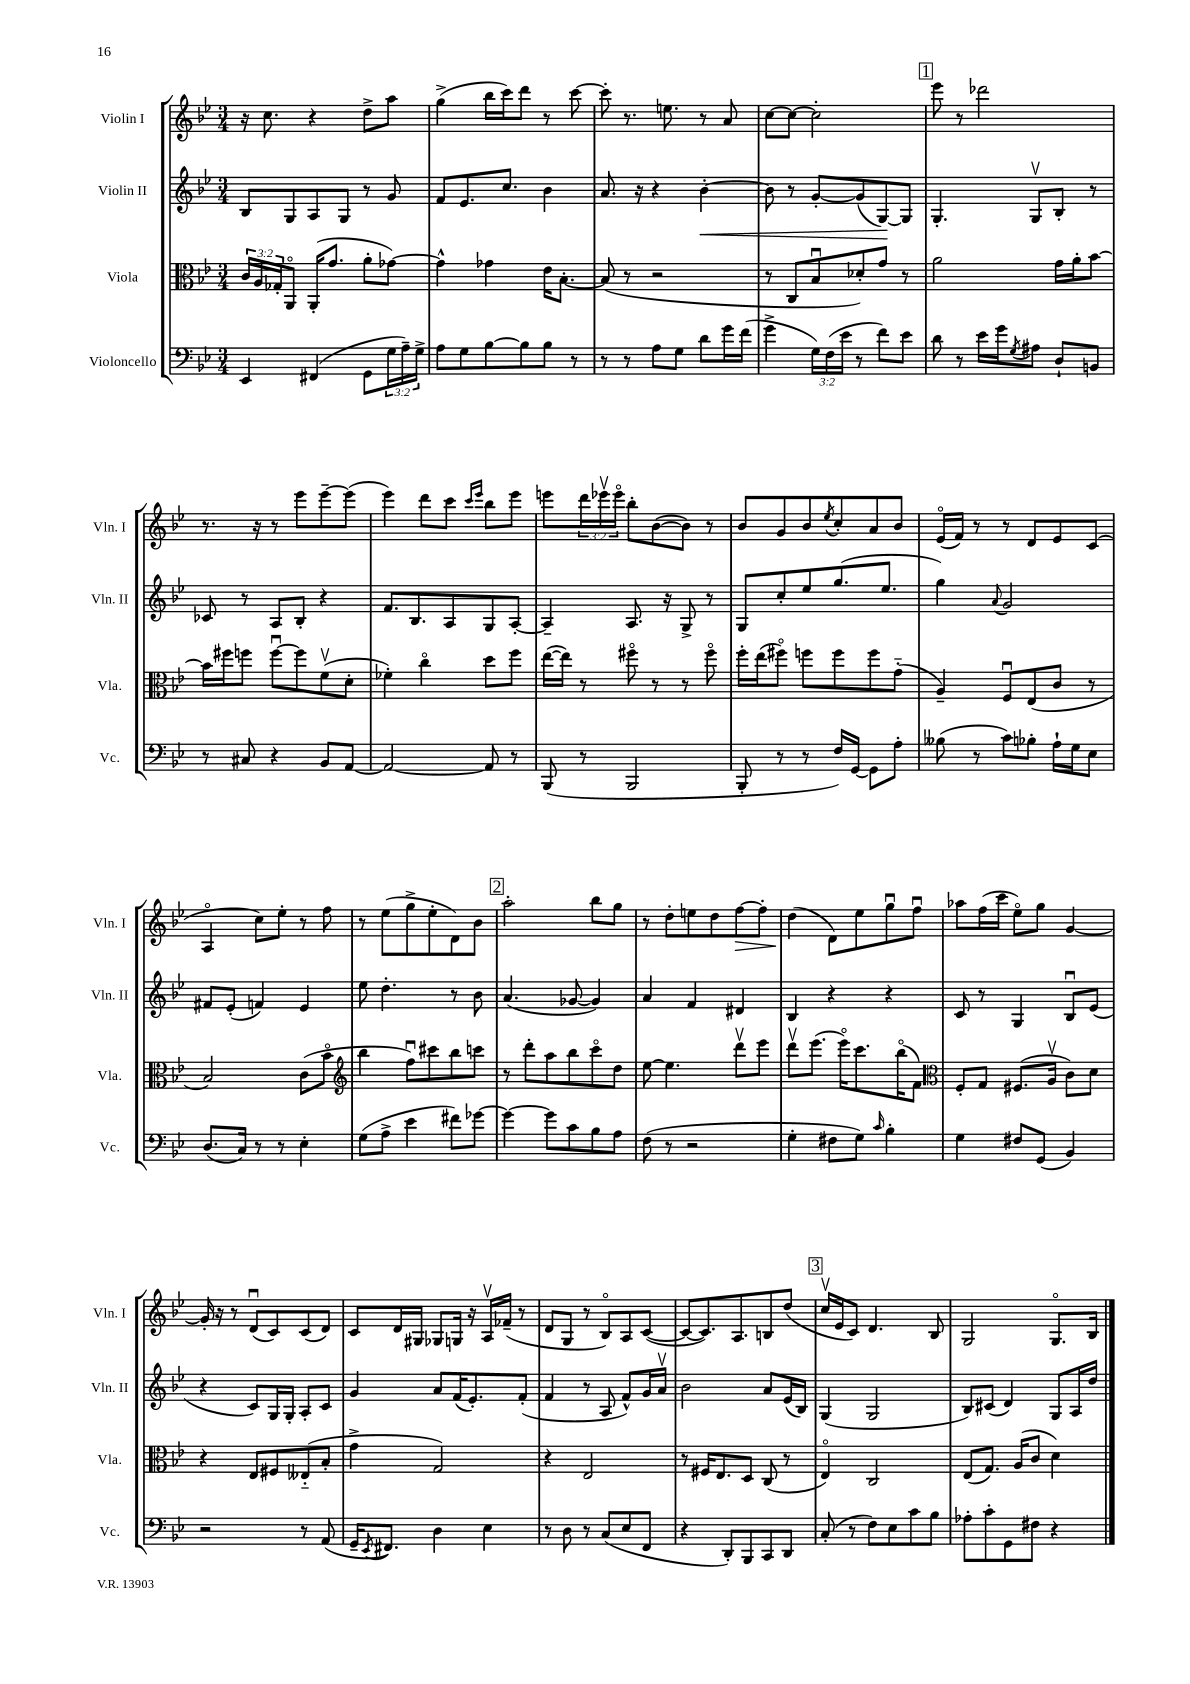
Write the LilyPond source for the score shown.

<<
\new StaffGroup <<
\new Staff = "s0" \with { instrumentName = "Violin I" shortInstrumentName = "Vln. I" } {
    \clef treble \key bes \major \numericTimeSignature \time 3/4 \override Staff.TupletNumber.text = #tuplet-number::calc-fraction-text
    r16 c''8. r4 d''8-> a''8 |
    g''4->( bes''16 c'''16) d'''8 r8 c'''8~ |
    c'''8-. r8. e''8. r8 a'8 |
    c''8~ c''8~ c''2-. |
    \mark \markup { \box "1" } ees'''8 r8 des'''2 |
    r8. r16 r8 ees'''8 ees'''8~-- ees'''8( |
    ees'''4) d'''8 c'''8 \grace { c'''16 ees'''16 } bes''8 ees'''8 |
    e'''8 \tuplet 3/2 { d'''16 ees'''16\upbow ees'''16\flageolet } bes''8-. bes'8~( bes'8) r8 |
    bes'8 g'8 bes'8 \acciaccatura { ees''8 } c''8-. a'8 bes'8 |
    ees'16\flageolet( f'16) r8 r8 d'8 ees'8 c'8( |
    a4\flageolet c''8) ees''8-. r8 f''8 |
    r8 ees''8( g''8-> ees''8-. d'8) bes'8 |
    \mark \markup { \box "2" } a''2-. bes''8 g''8 |
    r8 d''8-. e''8 d''8 f''8~\> f''8-. |
    d''4\!( d'8) ees''8 g''8\downbow f''8\downbow |
    aes''8 f''16( c'''16 ees''8\flageolet) g''8 g'4~ |
    g'16-. r16 r8 d'8\downbow( c'8) c'8( d'8) |
    c'8 d'16 gis16 ges8 g16 r16 a16\upbow fes'16--( r8 |
    d'8 g8 r8 bes8\flageolet) a8 c'8~( |
    c'8~ c'8.) a8. b8 d''8( |
    \mark \markup { \box "3" } c''16\upbow ees'16 c'8) d'4. bes8 |
    g2 g8.\flageolet bes16 \bar "|." |
}
\new Staff = "s1" \with { instrumentName = "Violin II" shortInstrumentName = "Vln. II" } {
    \clef treble \key bes \major \numericTimeSignature \time 3/4
    bes8 g8 a8 g8 r8 g'8 |
    f'8 ees'8. c''8. bes'4 |
    a'8. r16 r4 bes'4~-.\< |
    bes'8 r8 g'8~-. g'8( g8~\!) g8 |
    \mark \markup { \box "1" } g4.-. g8\upbow bes8-. r8 |
    ces'8 r8 a8 bes8-. r4 |
    f'8. bes8. a8 g8 a8~-. |
    a4-- a8. r16 g8-> r8 |
    g8 c''8-. ees''8 g''8.( ees''8. |
    g''4) \appoggiatura { a'8 } g'2 |
    fis'8 ees'8-.( f'4) ees'4 |
    ees''8 d''4.-. r8 bes'8 |
    \mark \markup { \box "2" } a'4.( ges'8~ ges'4) |
    a'4 f'4 dis'4 |
    bes4 r4 r4 |
    c'8 r8 g4 bes8\downbow ees'8( |
    r4 c'8) g16 g16-. a8-. c'8 |
    g'4 a'8 f'16( ees'8.-.) f'8-.( |
    f'4 r8 a8 f'8-^) g'16 a'16\upbow |
    bes'2 a'8 ees'16( bes16) |
    \mark \markup { \box "3" } g4( g2 |
    bes8) cis'8( d'4) g8 a16 d''16 \bar "|." |
}
\new Staff = "s2" \with { instrumentName = "Viola" shortInstrumentName = "Vla." } {
    \clef alto \key bes \major \numericTimeSignature \time 3/4 \override Staff.TupletNumber.text = #tuplet-number::calc-fraction-text
    \tuplet 3/2 { c'16 a16 ges16-. } a,8\flageolet a,16-.( g'8. a'8-. ges'8~) |
    ges'4-^ ges'4 ees'16 bes8.~-. |
    bes8( r8 r2 |
    r8 c8 bes8\downbow des'8-.) g'8 r8 |
    \mark \markup { \box "1" } a'2 g'16 a'16-. bes'8~ |
    bes'16 fis''16 f''8 f''8~\downbow f''8 f'8\upbow( d'8-. |
    fes'4-.) c''4\flageolet d''8 f''8 |
    ees''16~( ees''16) r8 fis''8\flageolet r8 r8 fis''8\flageolet |
    f''16-. ees''16( fis''8\flageolet) f''8 f''8 f''8 g'8-_( |
    a4--) f8\downbow ees8( c'8 r8 |
    bes2) c'8( bes'8\flageolet |
    \clef treble bes''4 f''8\downbow) cis'''8 bes''8 c'''8 |
    \mark \markup { \box "2" } r8 d'''8-. a''8 bes''8 c'''8\flageolet d''8 |
    ees''8~ ees''4. d'''8\upbow ees'''8 |
    d'''8\upbow ees'''8.( ees'''16\flageolet) c'''8. bes''16\flageolet( f'8) |
    \clef alto f8-. g8 fis8.( a16\upbow c'8) d'8 |
    r4 ees8 fis8 eeses8-_( bes8-. |
    g'4-> g2) |
    r4 ees2 |
    r8 fis16 ees8. d8 c8( r8 |
    \mark \markup { \box "3" } ees4\flageolet) c2 |
    ees8( g8.) a16( c'8 d'4) \bar "|." |
}
\new Staff = "s3" \with { instrumentName = "Violoncello" shortInstrumentName = "Vc." } {
    \clef bass \key bes \major \numericTimeSignature \time 3/4 \override Staff.TupletNumber.text = #tuplet-number::calc-fraction-text
    ees,4 fis,4( g,8 \tuplet 3/2 { g16 a16--) g16-> } |
    a8 g8 bes8~ bes8 bes8 r8 |
    r8 r8 a8 g8 d'8 g'16 f'16( |
    g'4-> \tuplet 3/2 { g16) f16( ees'16 } r8 f'8) ees'8 |
    \mark \markup { \box "1" } d'8 r8 ees'16 g'16 \acciaccatura { g8 } ais8 d8-! b,8 |
    r8 cis8 r4 bes,8 a,8~ |
    a,2~ a,8 r8 |
    bes,,8( r8 bes,,2 |
    bes,,8-. r8 r8 f16) g,16~ g,8 a8-. |
    beses8( r8 c'8) bes8-. a16-! g16 ees8 |
    d8.( c16) r8 r8 ees4-. |
    g8( a8-> ees'4 fis'8) ges'8~ |
    \mark \markup { \box "2" } ges'4~ ges'8 c'8 bes8 a8 |
    f8( r8 r2 |
    g4-. fis8 g8) \grace { c'16 } bes4-. |
    g4 fis8 g,8( bes,4) |
    r2 r8 a,8( |
    g,16-- \acciaccatura { ees,8 } fis,8.) d4 ees4 |
    r8 d8 r8 c8( ees8 f,8 |
    r4 d,8-.) bes,,8 c,8 d,8 |
    \mark \markup { \box "3" } c8-.( r8 f8) ees8 c'8 bes8 |
    aes8-. c'8-. g,8 fis8 r4 \bar "|." |
}
>>
>>
\layout { \context { \Score \remove "Bar_number_engraver" } }
